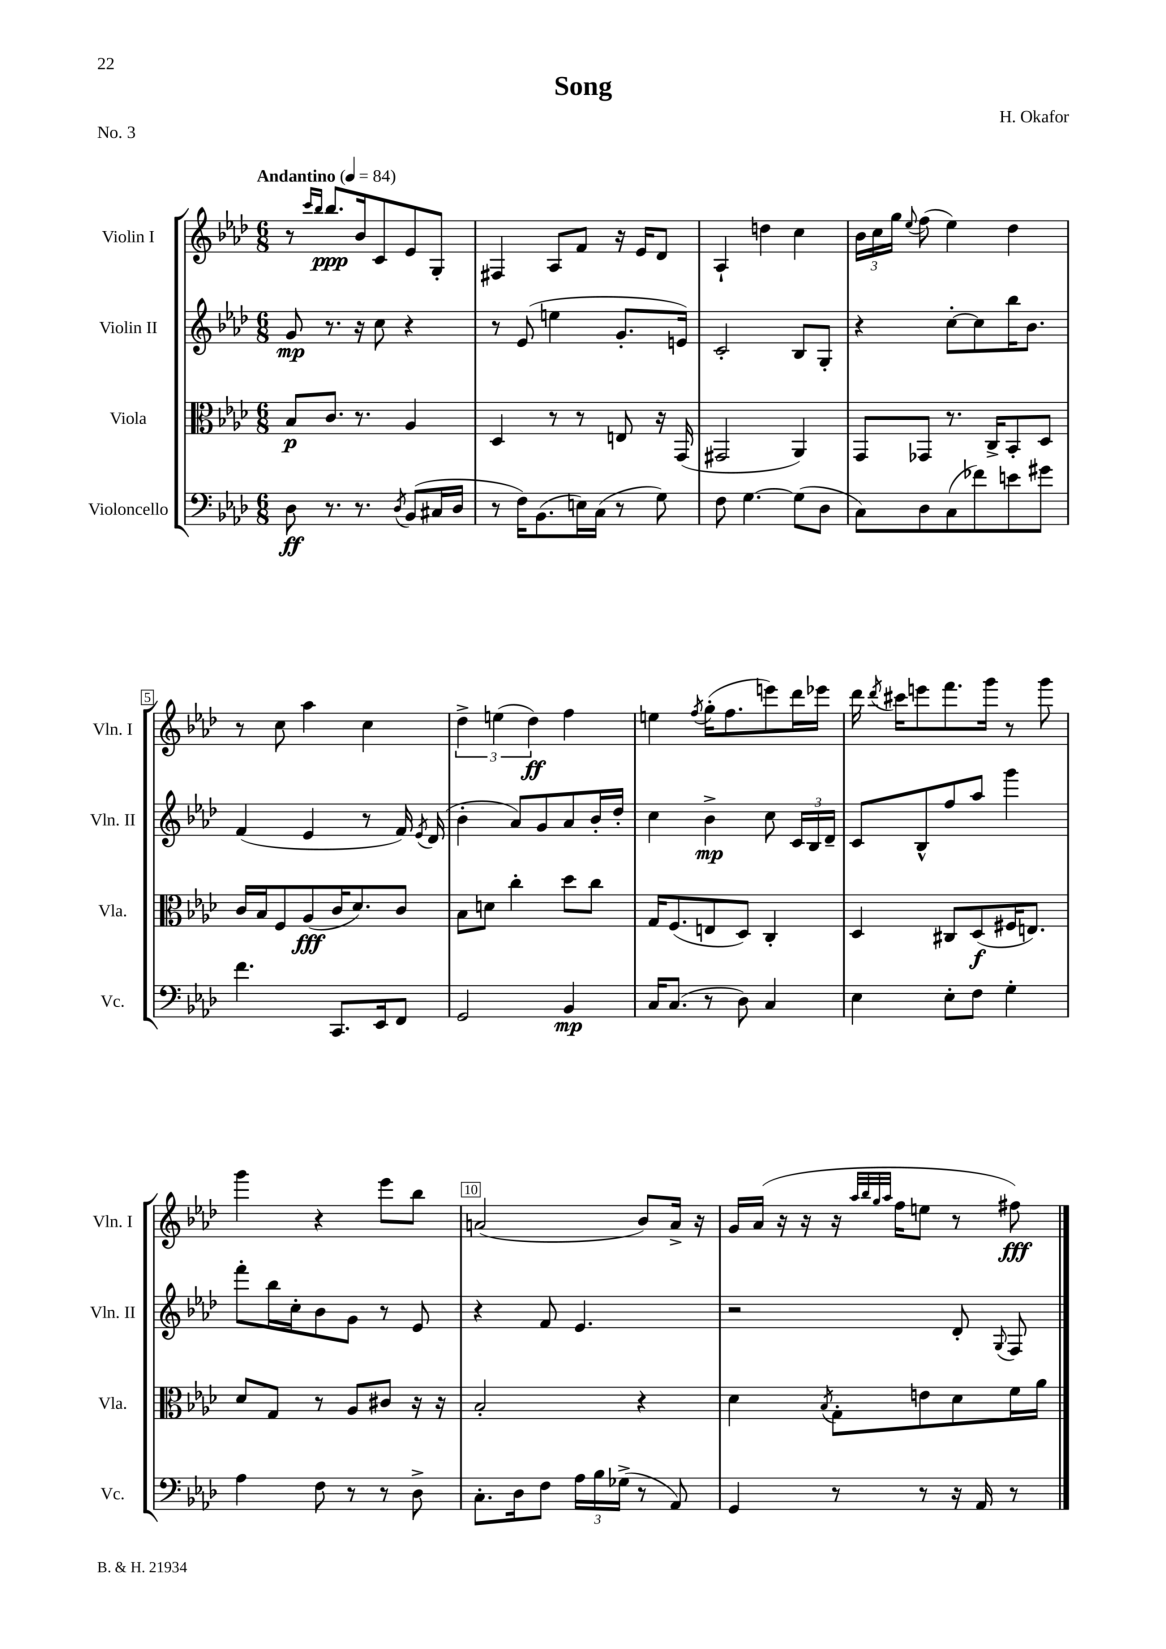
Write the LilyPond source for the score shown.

\header { title = "Song" composer = "H. Okafor" piece = "No. 3" }
<<
\new StaffGroup <<
\new Staff = "s0" \with { instrumentName = "Violin I" shortInstrumentName = "Vln. I" } {
    \clef treble \key aes \major \numericTimeSignature \time 6/8 \tempo "Andantino" 4 = 84
    \autoBeamOff r8 \grace { c'''16[ bes''16] } bes''8.[\ppp bes'16 c'8 ees'8 g8]-. |
    fis4 aes8[ f'8] r16 ees'16[ des'8] |
    aes4-! d''4 c''4 |
    \tuplet 3/2 { bes'16[ c''16 g''16] } \appoggiatura { ees''8 } f''8( ees''4) des''4 |
    r8 c''8 aes''4 c''4 |
    \tuplet 3/2 { des''4-> e''4( des''4\ff) } f''4 |
    e''4 \acciaccatura { f''8 } g''16[-.( f''8. e'''8) des'''16 ees'''16] |
    des'''16 \acciaccatura { des'''8 } cis'''16[ e'''8 f'''8. g'''16] r8 g'''8 |
    g'''4 r4 ees'''8[ bes''8] |
    a'2( bes'8[) a'16]-> r16 |
    g'16[ aes'16]( r16 r16 r16 \grace { aes''32[ bes''32 g''32 aes''32] } f''16[ e''8] r8 fis''8\fff) \bar "|." |
}
\new Staff = "s1" \with { instrumentName = "Violin II" shortInstrumentName = "Vln. II" } {
    \clef treble \key aes \major \numericTimeSignature \time 6/8
    \autoBeamOff g'8\mp r8. r16 c''8 r4 |
    r8 ees'8( e''4 g'8.[-. e'16]) |
    c'2-. bes8[ g8]-. |
    r4 c''8[~-. c''8 bes''16 bes'8.] |
    f'4( ees'4 r8 f'16) \acciaccatura { ees'8 } des'16( |
    bes'4-. aes'8[) g'8 aes'8 bes'16-. des''16]-. |
    c''4 bes'4->\mp c''8 \tuplet 3/2 { c'16[ bes16 des'16]-- } |
    c'8[ bes8-^ f''8 aes''8] g'''4 |
    f'''8[-. bes''16 c''16-. bes'8 g'8] r8 ees'8 |
    r4 f'8 ees'4. |
    r2 des'8-. \appoggiatura { g8 } f8 \bar "|." |
}
\new Staff = "s2" \with { instrumentName = "Viola" shortInstrumentName = "Vla." } {
    \clef alto \key aes \major \numericTimeSignature \time 6/8
    \autoBeamOff bes8[\p c'8.] r8. aes4 |
    des4 r8 r8 e8 r16 g,16( |
    gis,2 aes,4) |
    g,8[ ges,8] r8. c16[-> bes,8-. des8] |
    c'16[ bes16 f8 aes8\fff( c'16 des'8.) c'8] |
    bes8[ d'8] c''4-. des''8[ c''8] |
    g16[ f8.( e8 des8]) c4-. |
    des4 cis8[ des8\f( fis16 e8.]) |
    des'8[ g8] r8 aes8[ cis'8] r16 r16 |
    bes2-. r4 |
    des'4 \acciaccatura { bes8 } g8[-. e'8 des'8 f'16 aes'16] \bar "|." |
}
\new Staff = "s3" \with { instrumentName = "Violoncello" shortInstrumentName = "Vc." } {
    \clef bass \key aes \major \numericTimeSignature \time 6/8
    \autoBeamOff des8\ff r8. r8. \acciaccatura { des8 } bes,8[( cis16 des16] |
    r8 f16[) bes,8.( e16) c16]( r8 g8) |
    f8 g4.~ g8[( des8] |
    c8[) des8 c8( fes'8) e'8 gis'8] |
    f'4. c,8.[ ees,16 f,8] |
    g,2 bes,4\mp |
    c16[ c8.]( r8 des8) c4 |
    ees4 ees8[-. f8] g4-. |
    aes4 f8 r8 r8 des8-> |
    c8.[-. des16 f8] \tuplet 3/2 { aes16[ bes16 ges16]->( } r8 aes,8) |
    g,4 r8 r8 r16 aes,16 r8 \bar "|." |
}
>>
>>
\layout { \context { \Score \override BarNumber.break-visibility = ##(#f #t #t) barNumberVisibility = #(every-nth-bar-number-visible 5) \override BarNumber.stencil = #(make-stencil-boxer 0.1 0.3 ly:text-interface::print) } }
